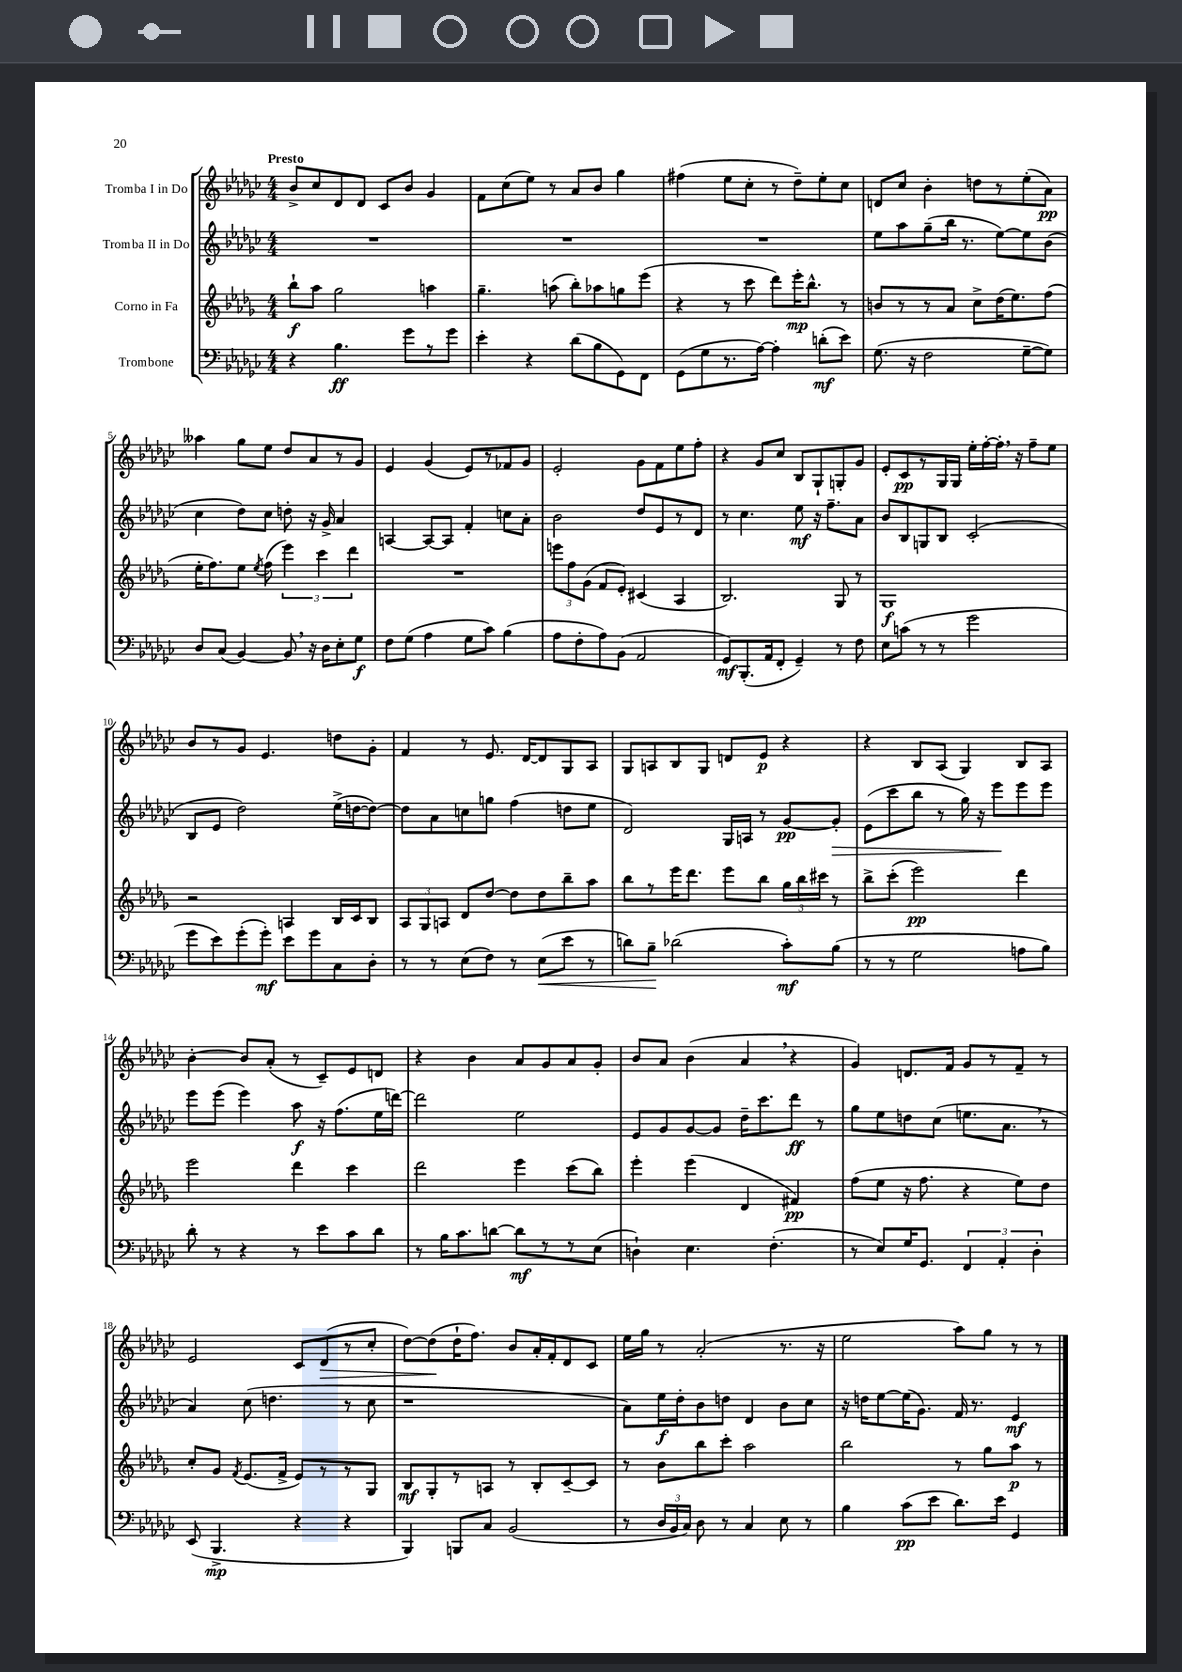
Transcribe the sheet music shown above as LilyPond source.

<<
\new StaffGroup <<
\new Staff = "s0" \with { instrumentName = "Tromba I in Do" } {
    \clef treble \key ges \major \numericTimeSignature \time 4/4 \tempo "Presto"
    \autoBeamOff bes'8[-> ces''8 des'8 des'8] ces'8[ bes'8] ges'4 |
    f'8[ ces''8( ees''8]) r8 aes'8[ bes'8] ges''4 |
    fis''4( ees''8[ ces''8]-. r8 des''8[--) ees''8-. ces''8] |
    d'8[ ces''8] bes'4-. d''8[ r8 ees''8-.( aes'8]\pp) |
    aeses''4 ges''8[ ees''8] des''8[ aes'8 r8 ges'8] |
    ees'4 ges'4( ees'8[) r8 fes'8 ges'8] |
    ees'2-. ges'8[ f'8 ees''8 f''8]-. |
    r4 ges'8[ ces''8] bes8[ ges8-! g8-. ges'8] |
    ees'8[-. ces'8\pp r8 ges16 ges16] ees''16[-. f''16~-. f''16]-. \breathe r16 f''8[-- ees''8] |
    bes'8[ r8 ges'8] ees'4. d''8[ ges'8]-. |
    f'4 r8 ees'8. des'16[~ des'8 ges8 aes8] |
    ges8[ a8 bes8 ges8] d'8[ ees'8]\p r4 |
    r4 bes8[ aes8]( ges4) bes8[ aes8] |
    bes'4~-. bes'8[ aes'8]-.( r8 ces'8[--) ees'8 d'8] |
    r4 bes'4 aes'8[ ges'8 aes'8 ges'8]-. |
    bes'8[ aes'8] bes'4( aes'4 \breathe r4 |
    ges'4) d'8.[ f'16] ges'8[ r8 f'8]-- r8 |
    ees'2 ces'8[ des'8\>( r8 ces''8]-. |
    des''8[~) des''8\!( des''16-! f''8.]) bes'8[ aes'16-. f'16-. des'8 ces'8] |
    ees''16[ ges''16] r8 aes'2-.( r8. r16 |
    ees''2 aes''8[) ges''8] r8 r8 \bar "|." |
}
\new Staff = "s1" \with { instrumentName = "Tromba II in Do" } {
    \clef treble \key ges \major \numericTimeSignature \time 4/4
    \autoBeamOff R1 |
    R1 |
    R1 |
    ees''8[ aes''8 ges''8--( bes''16] r8. ees''8[~) ees''8 bes'8]( |
    ces''4 des''8[) ces''8] d''8-. r16 ges'16-> aes'4 |
    a4~ a8[~ a8] f'4-. c''8[ aes'8]-. |
    bes'2 des''8[ ees'8 r8 des'8] |
    r8 ces''4. ees''8\mf r16 f''8.[-- aes'8] |
    bes'8[ bes8 g8 bes8] ces'2-.( |
    bes8[ ees'8] des''2) ees''16[->( d''16~ d''8]~) |
    d''8[ aes'8 c''8 g''8] f''4( d''8[ ees''8] |
    des'2) ges16[ a16] r8 ges'8[~\pp ges'8]-.\> |
    ees'8[( ces'''8 bes''8] r8 ges''16) r16 ees'''8[\! ees'''8 ees'''8] |
    ees'''8[ ees'''8]( ees'''4) aes''8\f r16 f''8.[( ees''16 d'''16]~) |
    d'''2 ees''2 |
    ees'8[ ges'8 ges'8~ ges'8] des''16[-- ces'''8. des'''8]\ff r8 |
    ges''8[ ees''8 d''8 ces''8]( e''8.[ aes'8.] \breathe r8 |
    aes'4) ces''8( d''4. r8 ces''8 |
    r1 |
    aes'8[) ees''16\f des''16-. bes'8 d''8] des'4 bes'8[ ces''8] |
    r16 d''16[ ees''8~ ees''16( ges'8.]) f'16 r8. ees'4\mf \bar "|." |
}
\new Staff = "s2" \with { instrumentName = "Corno in Fa" } {
    \clef treble \key des \major \numericTimeSignature \time 4/4
    \autoBeamOff bes''8[-!\f aes''8] ges''2 a''4 |
    ges''4.-- a''8( bes''8[-.) aes''8 g''8 ees'''8]( |
    r4 r8 c'''8 des'''8[) ees'''16-.\mp bes''8.]-^ r8 |
    b'8[ r8 r8 aes'8] c''8[-> des''16( ees''8.) f''8]( |
    ees''16[-. f''8.) ees''8] \acciaccatura { ees''8 } f''8( \tuplet 3/2 { ees'''4) c'''4 des'''4 } |
    R1 |
    \tuplet 3/2 { e'''8[ f''8 ges'8]( } f'8[ ees'8]-.) cis'4( aes4 |
    bes2.) ges8 r8 |
    ges1\f |
    r2 a4 bes16[ c'16 bes8] |
    \tuplet 3/2 { aes8[ ges8 a8] } des'8[ des''8]~ des''8[ des''8 bes''8-- aes''8] |
    bes''8[ r8 ees'''16 des'''8.] ees'''8[ bes''8] \tuplet 3/2 { ges''16[ bes''16 cis'''16] } r8 |
    bes''8[-> c'''8]-.( ees'''2\pp) des'''4 |
    ees'''2 des'''4 c'''4 |
    des'''2 ees'''4 c'''8[( bes''8]) |
    ees'''4-. ees'''4( des'4 fis'4\pp) |
    f''8[( ees''8] r16 f''8. r4 ees''8[) des''8] |
    c''8[-. ges'8] \acciaccatura { f'8 } ees'8.[( f'16]-> ees'8[) r8 r8 ges8] |
    bes8[\mf ges8-. r8 a8] r8 bes8[-. c'8~-- c'8] |
    r8 bes'8[ bes''8 c'''8]-. aes''2 |
    bes''2 r8 ges''8[ aes''8]\p r8 \bar "|." |
}
\new Staff = "s3" \with { instrumentName = "Trombone" } {
    \clef bass \key ges \major \numericTimeSignature \time 4/4
    \autoBeamOff r4 bes4.\ff ges'8[ r8 ges'8] |
    ees'4-. r4 des'8[( bes8 ges,8) f,8] |
    ges,8[( ges8 r8. aes16]~) aes4-. d'8[-.\mf( ees'8]) |
    ges8.( r16 f2 ges8[~-- ges8]) |
    des8[ ces8]( bes,4~) bes,8 \breathe r16 des16[ ees8-. ges8]\f |
    f8[ ges8]( aes4 ges8[ ces'8]) bes4( |
    aes8[ f8-. aes8) bes,8]( aes,2 |
    ges,8[\mf) bes,,8.-.( aes,16 f,8]-. ges,4--) r8 f8 |
    ees8[ c'8]( r8 r8 ges'2 |
    ges'8[ ees'8) ges'8-.( ges'8]-.\mf) ees'8[ ges'8 ces8 des8]-. |
    r8 r8 ees8[( f8]) r8 ees8[\<( ees'8] r8 |
    d'8[) bes8]--\! des'2( ces'8[-.\mf) bes8]( |
    r8 r8 ges2 a8[ bes8]) |
    des'8-. r8 r4 r8 ees'8[ ces'8 des'8] |
    r8 bes16[ ces'8. d'8]~ d'8[\mf r8 r8 ees8]( |
    d4-!) ees4. f4.-.( |
    r8 ees8[) ges16 ges,8.] \tuplet 3/2 { f,4 aes,4-. des4-. } |
    ees,8( bes,,4.->\mp r4 r4 |
    bes,,4) b,,8[ ces8] bes,2( |
    r8 \tuplet 3/2 { des16[ bes,16 ces16]) } des8 r8 ces4 ees8 r8 |
    bes4 ces'8[\pp( ees'8] des'8.[) ees'16] ges,4 \bar "|." |
}
>>
>>
